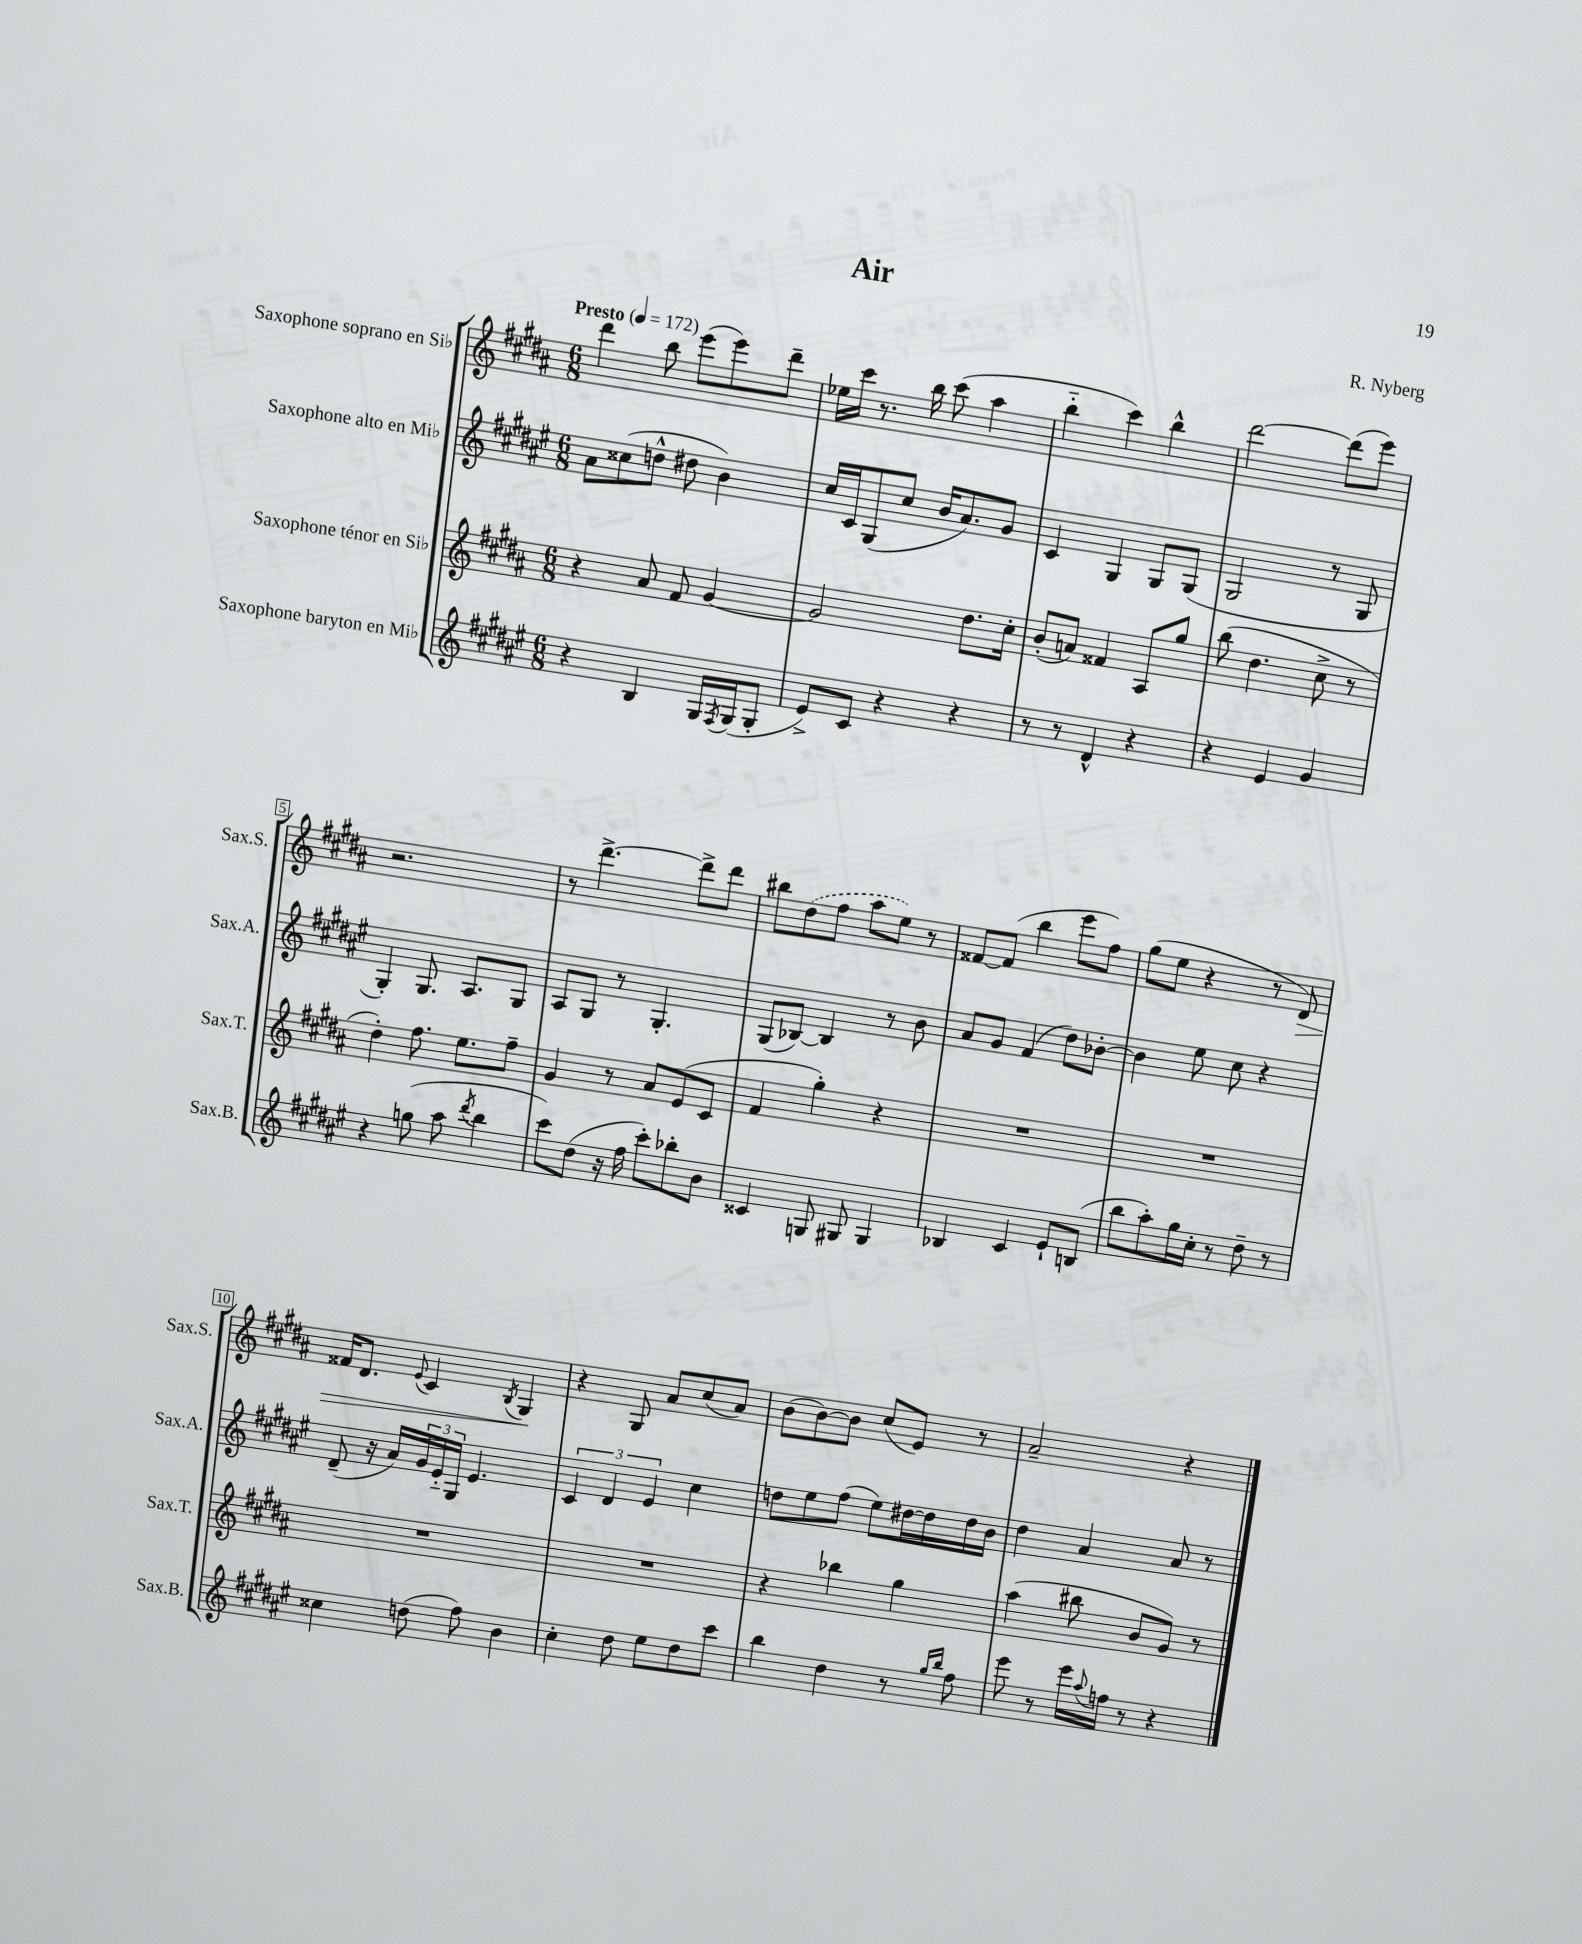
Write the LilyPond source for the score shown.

\header { title = "Air" composer = "R. Nyberg" }
<<
\new StaffGroup <<
\new Staff = "s0" \with { instrumentName = "Saxophone soprano en Sib" shortInstrumentName = "Sax.S." } {
    \clef treble \key b \major \numericTimeSignature \time 6/8 \tempo "Presto" 4 = 172
    dis'''4 b''8 e'''8( e'''8) dis'''8-- |
    ees''16 cis'''16 r8. b''16 cis'''8( ais''4 |
    b''4-_ cis'''4) b''4-^ |
    dis'''2~ dis'''8( e'''8) |
    r2. |
    r8 dis'''4.~-> dis'''8-> dis'''8 |
    bis''8 \once \slurDashed dis''8( fis''8 ais''8 e''8) r8 |
    fisis'8~ fisis'8( b''4 e'''8 fis''8) |
    gis''8( e''8 r4 r8 dis'8\>) |
    fisis'16 dis'8. \appoggiatura { e'8 } cis'4 \acciaccatura { b8 } gis4\! |
    r4 gis8 ais'8 cis''8( ais'8) |
    b'8( b'8~) b'8 cis''8( e'8) r8 |
    ais'2-- r4 \bar "|." |
}
\new Staff = "s1" \with { instrumentName = "Saxophone alto en Mib" shortInstrumentName = "Sax.A." } {
    \clef treble \key fis \major \numericTimeSignature \time 6/8
    ais'8 cisis''8( d''8-^ dis''8 b'4) |
    cis''16 cis'16 gis8( cis''8 b'16 ais'8.) gis'8 |
    cis'4 gis4 gis8 gis8( |
    gis2 r8 gis8 |
    gis4-.) gis8. ais8. gis8 |
    ais8 gis8 r8 gis4.-. |
    gis8( bes8~) bes4 r8 b'8 |
    ais'8 gis'8 fis'4( dis''8) bes'8~-. |
    bes'4 eis''8 cis''8 r4 |
    dis'8--( r16 ais'16) \tuplet 3/2 { gis'16 eis'16-_ gis16 } eis'4. |
    \tuplet 3/2 { cis'4 dis'4 eis'4 } cis''4 |
    d''8 eis''8 fis''8( eis''8) dis''16~ dis''16 dis''16 b'16 |
    dis''4 ais'4 ais'8 r8 \bar "|." |
}
\new Staff = "s2" \with { instrumentName = "Saxophone ténor en Sib" shortInstrumentName = "Sax.T." } {
    \clef treble \key b \major \numericTimeSignature \time 6/8
    r4 ais'8 fis'8 gis'4~ |
    gis'2 dis''8. cis''16-. |
    b'8-.( a'8) fisis'4 ais8 gis''8 |
    b''8( dis''4. cis''8-> r8 |
    dis''4-.) fis''8. e''8. fis''8-- |
    gis'4 r8 ais'8 e'8( cis'8 |
    fis'4 gis''4-.) r4 |
    R2. |
    R2. |
    R2. |
    R2. |
    r4 bes''4 gis''4 |
    ais''4( bis''8 b'8 gis'8) r8 \bar "|." |
}
\new Staff = "s3" \with { instrumentName = "Saxophone baryton en Mib" shortInstrumentName = "Sax.B." } {
    \clef treble \key fis \major \numericTimeSignature \time 6/8
    r4 b4 gis16 \acciaccatura { fis8 } gis16( gis8-. |
    eis'8->) cis'8 r4 r4 |
    r8 r8 dis'4-^ r4 |
    r4 eis'4 gis'4 |
    r4 g''8( ais''8 \acciaccatura { dis'''8 } b''4 |
    cis'''8) dis''8( r16 fis''16 cis'''8-.) bes''8-. b'8 |
    cisis'4 g8 gis8 gis4 |
    bes4 cis'4 eis'8-! b8( |
    b''8 ais''8-.) gis''16 cis''16-. r8 dis''8-- r8 |
    cisis''4 d''8( fis''8) b'4 |
    cis''4-. dis''8 eis''8 dis''8 cis'''8 |
    b''4 dis''4 r8 \grace { gis''16 b''16 } fis''8 |
    eis'''8 r8 eis'''16 \appoggiatura { ais''8 } f''16 r8 r4 \bar "|." |
}
>>
>>
\layout { \context { \Score \override BarNumber.stencil = #(make-stencil-boxer 0.1 0.3 ly:text-interface::print) } }
